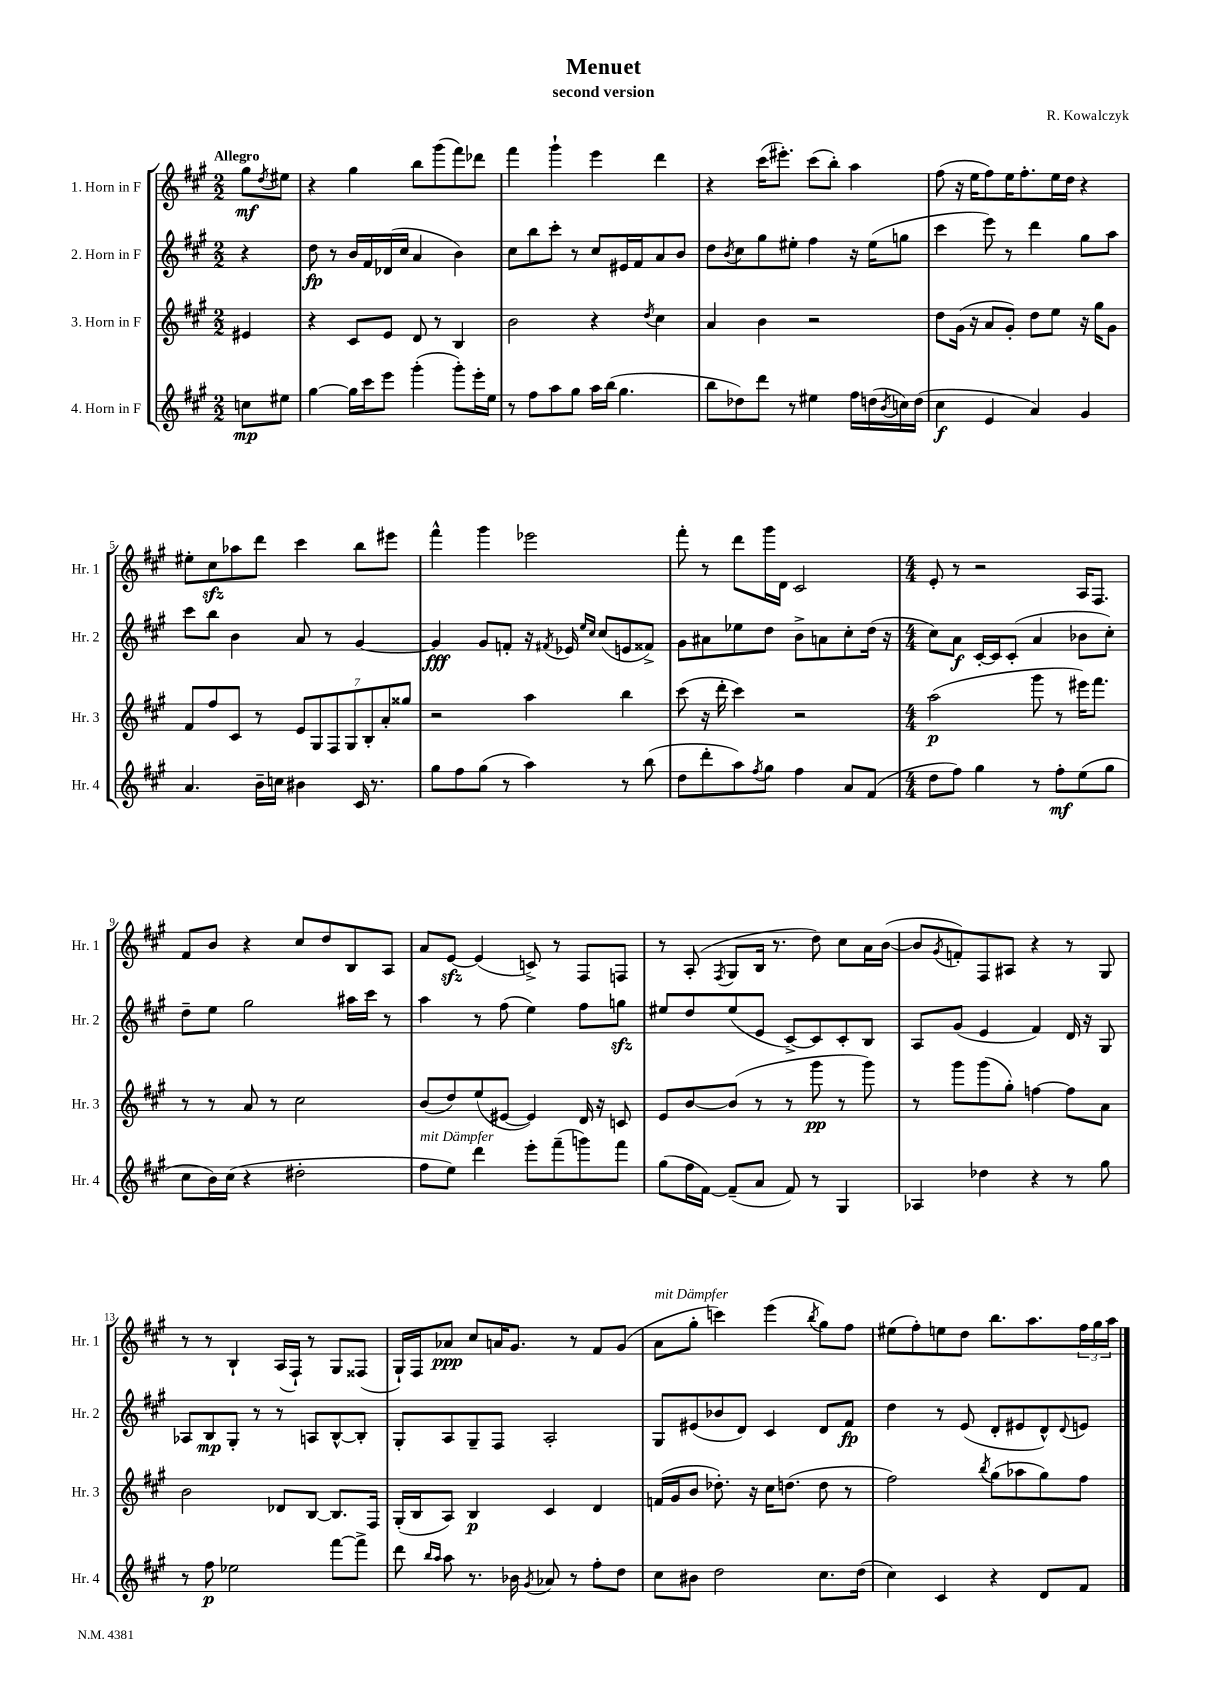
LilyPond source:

\header { title = "Menuet" composer = "R. Kowalczyk" subtitle = "second version" }
<<
\new StaffGroup <<
\new Staff = "s0" \with { instrumentName = "1. Horn in F" shortInstrumentName = "Hr. 1" } {
    \clef treble \key a \major \numericTimeSignature \time 2/2 \partial 4 \tempo "Allegro"
    gis''8\mf \acciaccatura { d''8 } eis''8 |
    r4 gis''4 b''8 gis'''8( fis'''8) des'''8 |
    fis'''4 gis'''4-! e'''4 d'''4 |
    r4 cis'''16( eis'''8.-.) cis'''8( b''8-.) a''4 |
    fis''8( r16 e''16 fis''8) e''16 fis''8.-. e''16 d''16 r4 |
    eis''8-. cis''8\sfz aes''8 d'''8 cis'''4 b''8 eis'''8 |
    fis'''4-^ gis'''4 ees'''2 |
    fis'''8-. r8 d'''8 gis'''16 d'16 cis'2 |
    \numericTimeSignature \time 4/4 e'8-. r8 r2 a16 fis8. |
    fis'8 b'8 r4 cis''8 d''8 b8 a8 |
    a'8 e'8~\sfz e'4( c'8->) r8 fis8 f8 |
    r8 a8-.( \acciaccatura { fis8 } gis8 b16 r8. d''8) cis''8 a'16 b'16~( |
    b'8 \acciaccatura { gis'8 } f'8-.) fis8 ais8 r4 r8 gis8 |
    r8 r8 b4-! a16( fis16-!) r8 gis8 fisis8( |
    gis16-!) fis16 aes'8\ppp cis''8 a'16 gis'8. r8 fis'8 gis'8( |
    a'8^\markup { \italic "mit Dämpfer" } gis''8-. c'''4) e'''4( \acciaccatura { b''8 } gis''8) fis''8 |
    eis''8( fis''8-.) e''8 d''8 b''8. a''8. \tuplet 3/2 { fis''16 gis''16 a''16 } \bar "|." |
}
\new Staff = "s1" \with { instrumentName = "2. Horn in F" shortInstrumentName = "Hr. 2" } {
    \clef treble \key a \major \numericTimeSignature \time 2/2 \partial 4
    r4 |
    d''8\fp r8 b'16 fis'16 des'16( cis''16 a'4 b'4) |
    cis''8 b''8 cis'''8-. r8 cis''8 eis'16 fis'16 a'8 b'8 |
    d''8 \acciaccatura { b'8 } cis''8 gis''8 eis''8-. fis''4 r16 eis''16( g''8 |
    cis'''4 e'''8) r8 d'''4 gis''8 a''8 |
    cis'''8 b''8 b'4 a'8 r8 gis'4~ |
    gis'4\fff gis'8 f'8-. r16 \acciaccatura { fis'8 } ees'16 \grace { e''16 cis''16 } cis''8( e'8 fisis'8->) |
    gis'8 ais'8 ees''8 d''8 b'8-> a'8 cis''8-. d''16( r16 |
    \numericTimeSignature \time 4/4 cis''8) a'8\f cis'16~-. cis'16 cis'8-.( a'4 bes'8 cis''8-.) |
    d''8-- e''8 gis''2 ais''16 cis'''16 r8 |
    a''4 r8 fis''8( e''4) fis''8 g''8\sfz |
    eis''8 d''8 eis''8( e'8 cis'8~->) cis'8 cis'8-. b8 |
    a8 gis'8( e'4 fis'4) d'16 r16 gis8 |
    aes8 b8\mp gis8-. r8 r8 a8 b8~-^ b8-. |
    gis8-. a8 gis8-- fis8 a2-. |
    gis8 eis'8( bes'8 d'8) cis'4 d'8 fis'8\fp |
    d''4 r8 e'8( d'8-. eis'8 d'8-^) \appoggiatura { d'8 } e'8 \bar "|." |
}
\new Staff = "s2" \with { instrumentName = "3. Horn in F" shortInstrumentName = "Hr. 3" } {
    \clef treble \key a \major \numericTimeSignature \time 2/2 \partial 4
    eis'4 |
    r4 cis'8 e'8 d'8 r8 b4 |
    b'2 r4 \acciaccatura { d''8 } cis''4 |
    a'4 b'4 r2 |
    d''8 gis'16( r16 a'8 gis'8-.) d''8 e''8 r16 gis''16 gis'8 |
    fis'8 fis''8 cis'8 r8 \tuplet 7/4 { e'8 gis8 fis8 gis8 b8-. a'8-. gisis''8 } |
    r2 a''4 b''4 |
    cis'''8( r16 d'''16-. cis'''4) r2 |
    \numericTimeSignature \time 4/4 a''2\p( gis'''8 r8 eis'''16) fis'''8. |
    r8 r8 a'8 r8 cis''2 |
    b'8( d''8) e''8( eis'8~ eis'4) d'16 r16 c'8 |
    e'8 b'8~ b'8( r8 r8 gis'''8\pp r8 gis'''8) |
    r8 gis'''8 gis'''8( gis''8-.) f''4~ f''8 a'8 |
    b'2 des'8 b8~ b8. fis16 |
    gis16-.( b16 a8) b4\p cis'4 d'4 |
    f'16( gis'16 b'8 des''8.-.) r16 cis''16 d''8.( d''8 r8 |
    fis''2) \acciaccatura { b''8 } gis''8( aes''8 gis''8) fis''8 \bar "|." |
}
\new Staff = "s3" \with { instrumentName = "4. Horn in F" shortInstrumentName = "Hr. 4" } {
    \clef treble \key a \major \numericTimeSignature \time 2/2 \partial 4
    c''8\mp eis''8 |
    gis''4~ gis''16 cis'''16 e'''8 gis'''4-.( gis'''8-.) e'''16-. e''16 |
    r8 fis''8 a''8 gis''8 a''16 b''16( gis''4. |
    b''8 des''8) d'''8 r8 eis''4 fis''16 d''16( \acciaccatura { b'8 } c''16) d''16( |
    cis''4\f e'4 a'4) gis'4 |
    a'4. b'16-- c''16 bis'4 cis'16 r8. |
    gis''8 fis''8 gis''8( r8 a''4) r8 b''8( |
    d''8 d'''8-. a''8) \acciaccatura { fis''8 } gis''8 fis''4 a'8 fis'8( |
    \numericTimeSignature \time 4/4 d''8 fis''8) gis''4 r8 fis''8-.\mf e''8( gis''8 |
    cis''8 b'16) cis''16( r4 dis''2-. |
    fis''8^\markup { \italic "mit Dämpfer" } e''8) d'''4 e'''8-. fis'''8--( g'''8) fis'''8 |
    gis''8( fis''16 fis'16~) fis'8--( a'8 fis'8) r8 gis4 |
    aes4 des''4 r4 r8 gis''8 |
    r8 fis''8\p ees''2 fis'''8~ fis'''8-> |
    d'''8 \grace { b''16 a''16 } a''8 r8. bes'16 \acciaccatura { gis'8 } aes'8 r8 fis''8-. d''8 |
    cis''8 bis'8 d''2 cis''8. d''16( |
    cis''4) cis'4 r4 d'8 fis'8 \bar "|." |
}
>>
>>
